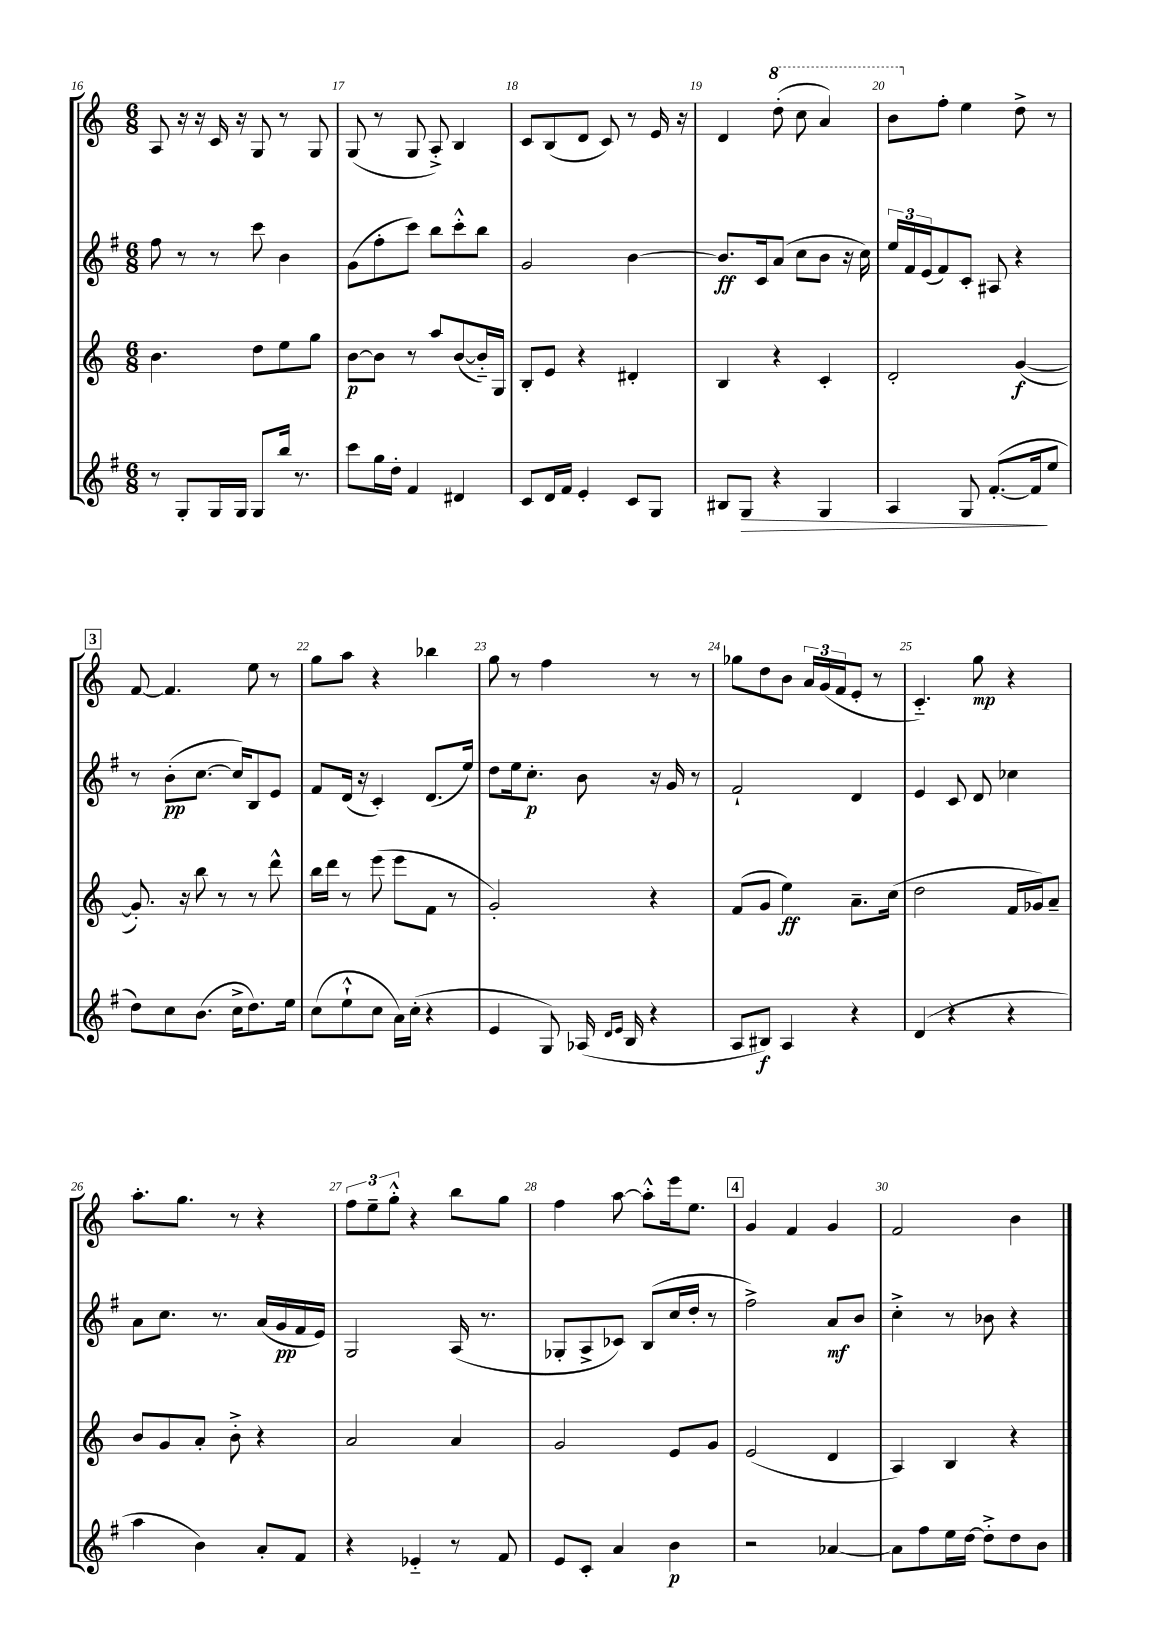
<<
\new StaffGroup <<
\new Staff = "s0" {
    \clef treble \key c \major \numericTimeSignature \time 6/8
    a8 r16 r16 c'16 r16 g8 r8 g8 |
    g8( r8 g8 a8-.->) b4 |
    c'8 b8( d'8 c'8) r8 e'16 r16 |
    d'4 \ottava #1 d'''8-.( c'''8 a''4) |
    b''8 \ottava #0 f''8-. e''4 d''8-> r8 |
    \mark \markup { \box "3" } f'8~ f'4. e''8 r8 |
    g''8 a''8 r4 bes''4 |
    g''8 r8 f''4 r8 r8 |
    ges''8 d''8 b'8 \tuplet 3/2 { a'16 g'16( f'16 } e'8-. r8 |
    c'4.-_) g''8\mp r4 |
    a''8.-. g''8. r8 r4 |
    \tuplet 3/2 { f''8 e''8-- g''8-.-^ } r4 b''8 g''8 |
    f''4 a''8~ a''8-.-^ e'''16 e''8. |
    \mark \markup { \box "4" } g'4 f'4 g'4 |
    f'2 b'4 \bar "|." |
}
\new Staff = "s1" {
    \clef treble \key g \major \numericTimeSignature \time 6/8
    fis''8 r8 r8 c'''8 b'4 |
    g'8( fis''8-. c'''8) b''8 c'''8-.-^ b''8 |
    g'2 b'4~ |
    b'8.\ff c'16 a'8( c''8 b'8 r16 c''16) |
    \tuplet 3/2 { e''16 fis'16 e'16( } fis'8) c'8-. ais8 r4 |
    \mark \markup { \box "3" } r8 b'8-.\pp( c''8.~ c''16) b8 e'8 |
    fis'8 d'16( r16 c'4-.) d'8.( e''16) |
    d''8 e''16 c''8.-.\p b'8 r16 g'16 r8 |
    fis'2-! d'4 |
    e'4 c'8 d'8 ces''4 |
    a'8 c''8. r8. a'16( g'16\pp fis'16 e'16) |
    g2 a16( r8. |
    ges8-. a8-> ces'8) b8( c''16 d''16-. r8 |
    \mark \markup { \box "4" } fis''2->) a'8\mf b'8 |
    c''4-.-> r8 bes'8 r4 \bar "|." |
}
\new Staff = "s2" {
    \clef treble \key c \major \numericTimeSignature \time 6/8
    b'4. d''8 e''8 g''8 |
    b'8~\p b'8 r8 a''8 b'8~( b'16-_) g16 |
    b8-. e'8 r4 dis'4-. |
    b4 r4 c'4-. |
    d'2-. g'4~\f( |
    \mark \markup { \box "3" } g'8.-.) r16 b''8 r8 r8 d'''8-^ |
    b''16 d'''16 r8 e'''8( e'''8 f'8 r8 |
    g'2-.) r4 |
    f'8( g'8 e''4\ff) a'8.-- c''16( |
    d''2 f'16 ges'16) a'8-- |
    b'8 g'8 a'8-. b'8-.-> r4 |
    a'2 a'4 |
    g'2 e'8 g'8 |
    \mark \markup { \box "4" } e'2( d'4 |
    a4) b4 r4 \bar "|." |
}
\new Staff = "s3" {
    \clef treble \key g \major \numericTimeSignature \time 6/8
    r8 g8-. g16 g16 g8 b''16 r8. |
    c'''8 g''16 d''16-. fis'4 dis'4 |
    c'8 d'16 fis'16 e'4-. c'8 g8 |
    bis8 g8\> r4 g4 |
    a4 g8 fis'8.~-.( fis'16\! e''8 |
    \mark \markup { \box "3" } d''8) c''8 b'8.( c''16-> d''8.) e''16 |
    c''8( e''8-!-^ c''8 a'16) c''16-.( r4 |
    e'4 g8) aes16( \grace { d'16 e'16 } b16 r4 |
    a8 bis8\f) a4 r4 |
    d'4( r4 r4 |
    a''4 b'4) a'8-. fis'8 |
    r4 ees'4-_ r8 fis'8 |
    e'8 c'8-. a'4 b'4\p |
    \mark \markup { \box "4" } r2 aes'4~ |
    aes'8 fis''8 e''16 d''16~ d''8-.-> d''8 b'8 \bar "|." |
}
>>
>>
\layout { \context { \Score currentBarNumber = #16 \override BarNumber.break-visibility = ##(#f #t #t) barNumberVisibility = #all-bar-numbers-visible } }
